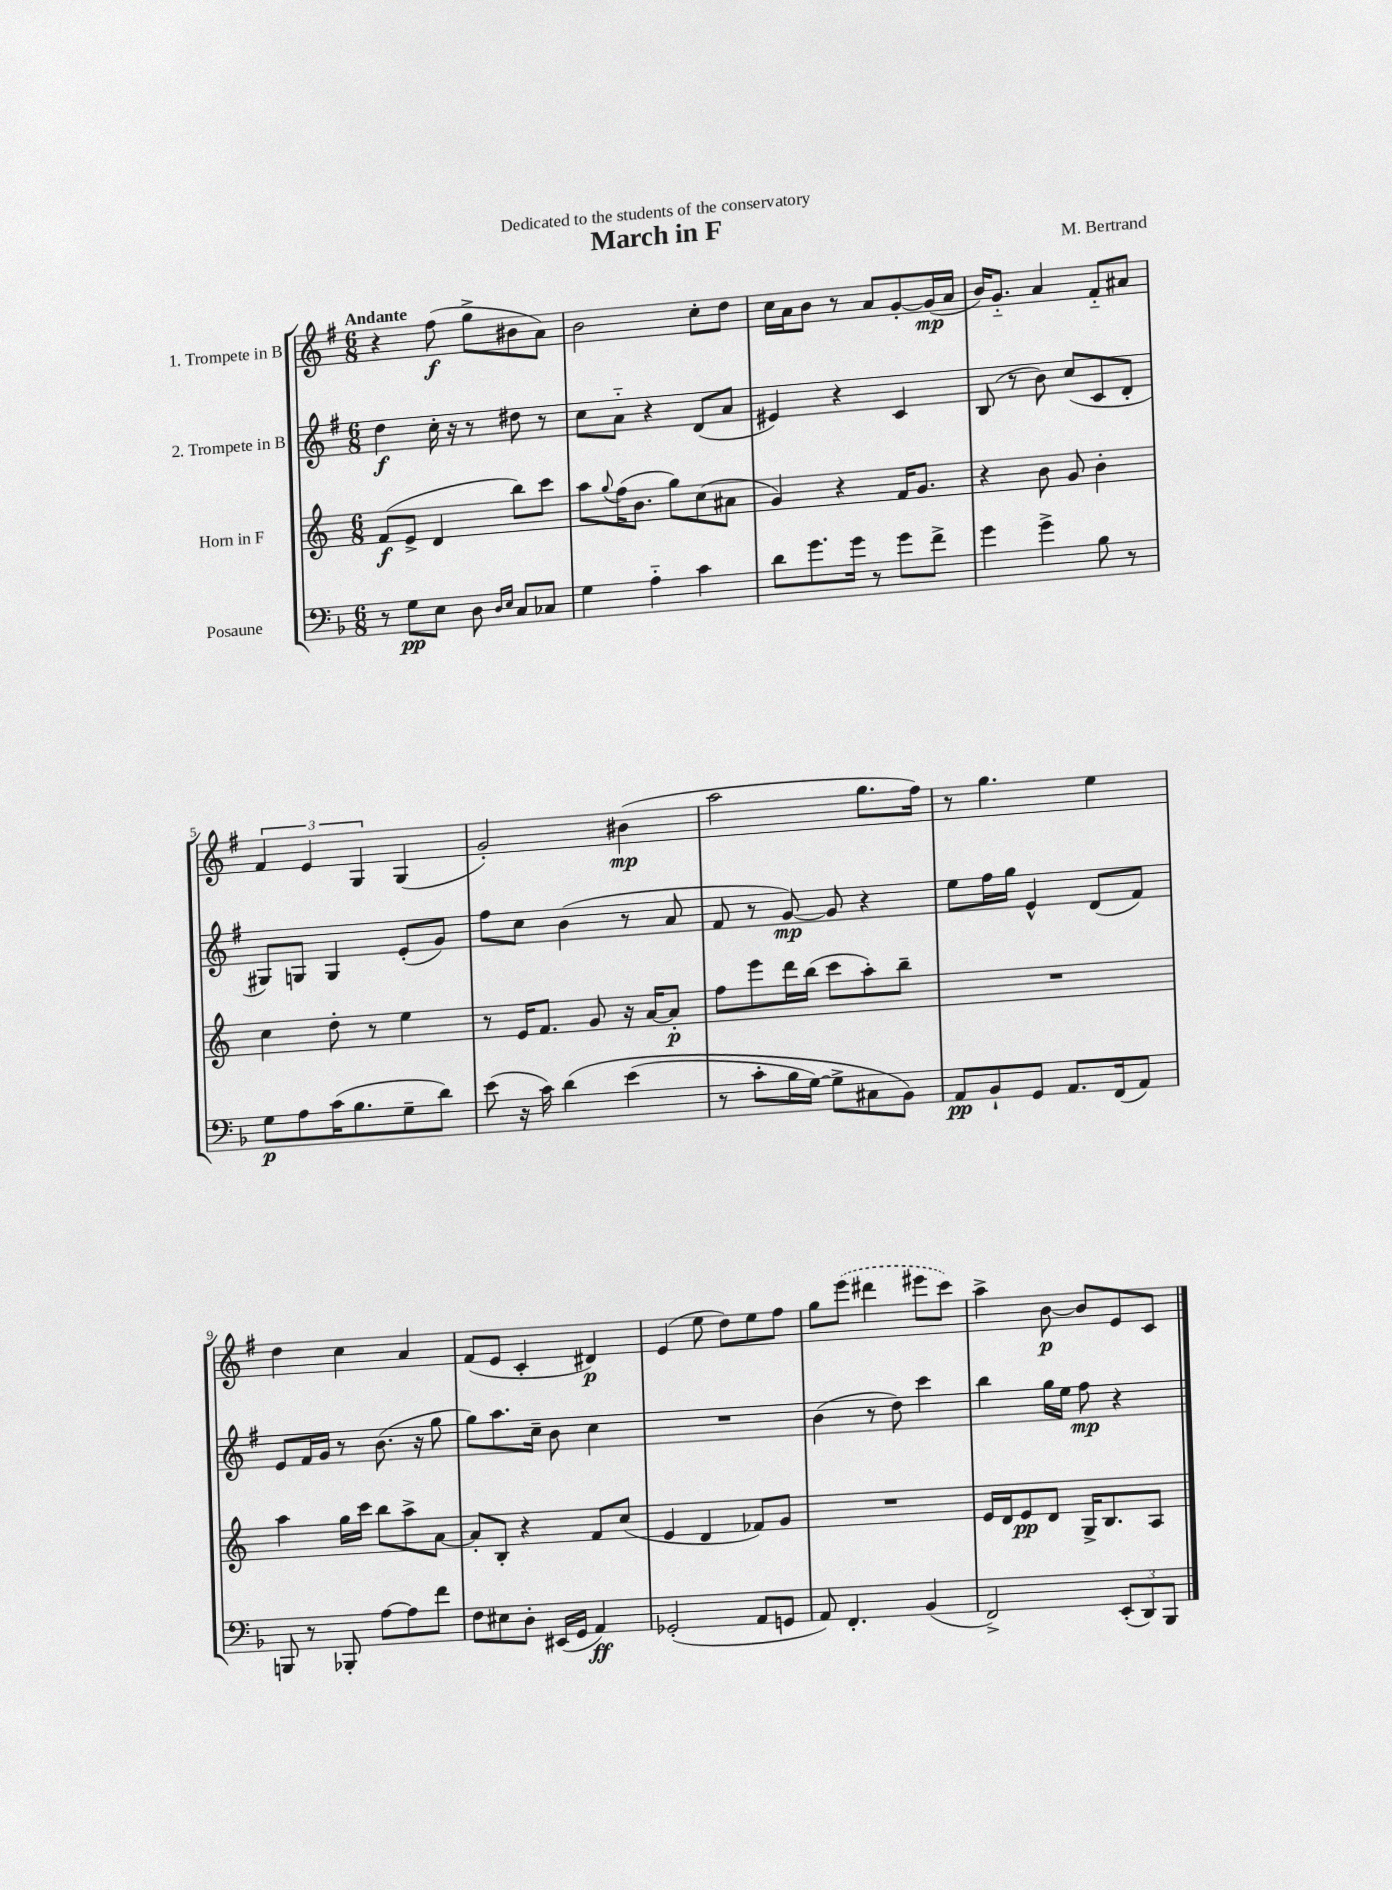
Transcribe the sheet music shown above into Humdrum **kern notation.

**kern	**kern	**kern	**kern
*staff4	*staff3	*staff2	*staff1
*clefF4	*clefG2	*clefG2	*clefG2
*k[b-]	*k[]	*k[f#]	*k[f#]
*M6/8	*M6/8	*M6/8	*M6/8
8r	(8f	4dd	4r
8G	8e^	.	.
8E	4d	16cc'	(8ff#
.	.	16r	.
8D	.	8r	8gg^
16qqD	.	.	.
16qqE	.	.	.
8C	8bb)	8dd#	8b#
8C-	8ccc	8r	8a)
=	=	=	=
4G	8aa	8cc	2b
.	8qqgg	.	.
.	(16ff	8a'~	.
.	8.b	.	.
4A'~	.	4r	.
.	8gg)	.	.
4c	(8cc	(8d	8cc'
.	8a#	8a	8dd
=	=	=	=
8d	4g)	4e#)	16cc
.	.	.	16a
8.g	.	.	8b
.	4r	4r	8r
16g	.	.	.
8r	.	.	8a
8g	16f	4c	[8g'
.	8.g	.	.
8f^	.	.	(16g]
.	.	.	16a
=	=	=	=
4g	4r	(8B	16b)
.	.	.	8.g'~
.	.	8r	.
4g^	8b	8b)	4a
.	8g	(8cc	.
8B-	4b'	8c	8f#'~
8r	.	8d'	8a#
=	=	=	=
8G	4cc	8G#)	6f#
8A	.	8G	.
.	.	.	6e
(16c	8dd'	4G	.
8.B-	.	.	.
.	.	.	6G
.	8r	.	.
8G~	4ee	(8e'	(4G
8d)	.	8g)	.
=	=	=	=
(8e	8r	8ff#	2g')
16r	16e	8cc	.
16c)	8.f	.	.
&(4d	.	(4b	.
.	8g	.	.
(4e	16r	8r	(4b#
.	[16a	.	.
.	8a']	8a	.
=	=	=	=
8r	8ff	8f#	2aa
8c'	8eee	8r	.
16B-	16ddd	[8g)	.
[16G)	(16bb	.	.
8G^]	8ccc	8g]	.
8C#	8aa')	4r	8.gg
8BB-&)	8bb~	.	.
.	.	.	16ff#)
=	=	=	=
8AA	2.r	8ee	8r
8BB-`	.	16ff#	4.gg
.	.	16gg	.
8GG	.	4e^^	.
8.AA	.	.	.
.	.	(8d	4ee
(16FF	.	.	.
8AA)	.	8f#)	.
=	=	=	=
8BBB	4aa	8e	4dd
8r	.	16f#	.
.	.	16g	.
8BBB-'	16gg	8r	4cc
.	16ccc	.	.
[8A	8bb	(8.b	.
8A]	8aa^	.	4a
.	.	16r	.
8f	[8a	8gg	.
=	=	=	=
8F	8a']	8gg)	(8f#
8E#	8B'	8.aa	8e
8D'	4r	.	4c'
.	.	16cc~	.
(16EE#	.	8b	.
16GG	.	.	.
4AA)	8f	4cc	4d#)
.	(8cc	.	.
=	=	=	=
(2GG-'	4e	2.r	(4e
.	4d	.	8ee
.	.	.	8dd)
8AA	8f-)	.	8ee
8GG	8g	.	8ff#
=	=	=	=
8AA)	2.r	(4b	8gg
4.FF'	.	.	(8eee
.	.	8r	4ddd#
.	.	8dd)	.
(4BB-	.	4ccc	8eee#
.	.	.	8ccc)
=	=	=	=
2FF^)	16e	4bb	4aa^
.	16d	.	.
.	8e	.	.
.	8d	16gg	[8b
.	.	16ee	.
.	16G^	8ff#	8b]
.	8.B	.	.
(12EE'	.	4r	8e
12DD)	.	.	.
.	8A	.	8c
12BBB-	.	.	.
==	==	==	==
*-	*-	*-	*-
